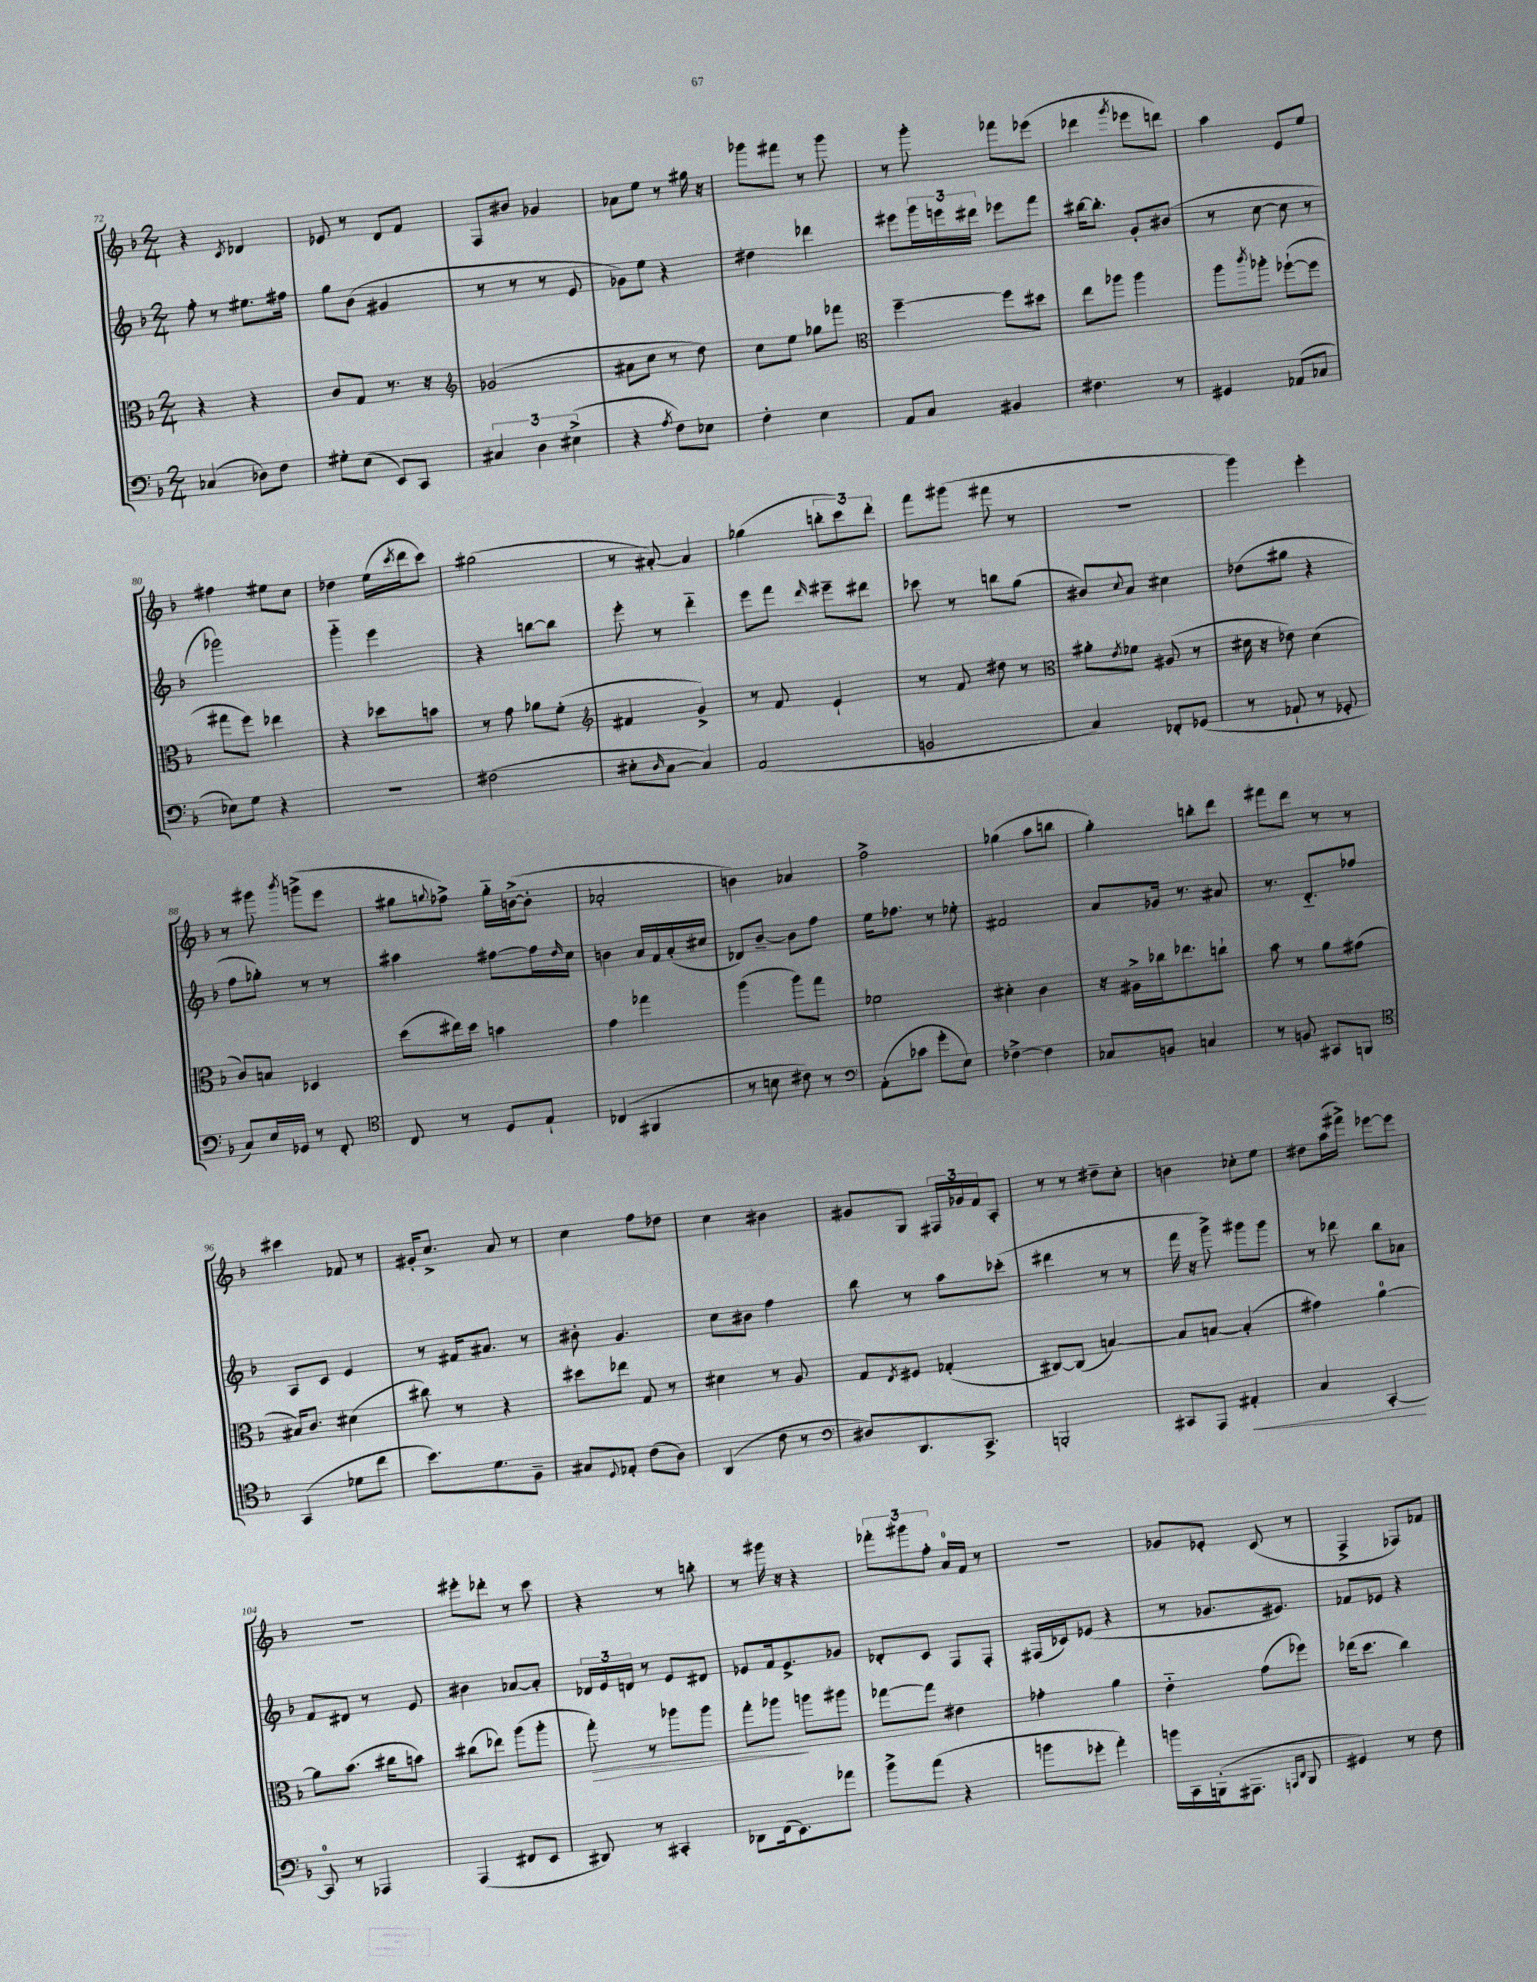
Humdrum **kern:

**kern	**kern	**kern	**kern
*staff4	*staff3	*staff2	*staff1
*clefF4	*clefC3	*clefG2	*clefG2
*k[b-]	*k[b-]	*k[b-]	*k[b-]
*M2/4	*M2/4	*M2/4	*M2/4
(4C-	4r	8ff'	4r
.	.	8r	.
.	.	.	8qc
8D-)	4r	8.ee#	4d-
8F	.	.	.
.	.	16ff#	.
=	=	=	=
8G#'	8c	8gg	8e-
(8E	8G	(8b-	8r
8EE)	8.r	4g#	8d
8CC	.	.	8f
.	16r	.	.
=	=	=	=
*	*clefG2	*	*
6C#	(2g-	8r	8F
.	.	8r	8b#
6D	.	.	.
.	.	8r	4g-
(6E#^	.	.	.
.	.	8e	.
=	=	=	=
4r	8a#	8g-)	8a-
.	8cc	8ee	8ee
8qA	.	.	.
8F)	8r	4r	8r
8E-	8dd)	.	16gg#
.	.	.	16r
=	=	=	=
4F'	8cc	4dd#	8ggg-
.	8ee	.	8fff#
4E	8gg-	4ddd-	8r
.	8fff-	.	8ggg-
=	=	=	=
*	*clefC3	*	*
8AA	[4ff~	8eee#	8r
8C	.	24ggg	8ggg'
.	.	24eee	.
.	.	24ddd#	.
4BB#	8ff]	8eee-	8fff-
.	8dd#	8fff	(8eee-
=	=	=	=
4.F#	8ee	[16bb#	4ddd-
.	.	8.bb#']	.
.	8aa-	.	.
.	.	.	8qggg
.	4aa-	8g'	8eee-
8r	.	(8b#	8ddd)
=	=	=	=
4GG#	8aa	8r	4aa
.	8qccc	.	.
.	8aa-'	[8cc	.
(8AA-	([8ff-`	8cc]	8e
8C-	8ff-]	8r	8ee
=	=	=	=
8E-)	8gg#	2ggg-)	4ff#
8G	8ff)	.	.
4r	4ee-	.	8ee#
.	.	.	8cc
=	=	=	=
2r	4r	4ggg'~	4dd-
.	8dd-	4eee	(16ee
.	.	.	8qccc
.	.	.	16ddd
.	8b	.	8ccc)
=	=	=	=
(2F#	8r	4r	(2gg#
.	8g	.	.
.	8a-	[8bb	.
.	(8f'	8bb]	.
=	=	=	=
*	*clefG2	*	*
8E#'	4f#	8eee'	8r
16qqD	.	.	.
[8C	.	8r	[8a#')
4C])	4g^)	4ddd'~	4a#]
=	=	=	=
(2AA	8r	8eee	(4gg-
.	8f	8fff	.
.	.	16qqddd	.
.	4e`	8eee#~	12bb'
.	.	.	12ccc)
.	.	8ddd#	.
.	.	.	12ddd'
=	=	=	=
2BB	8r	8ccc-	8fff
.	8f	8r	(8ggg#
.	8dd#	8bb	8fff#
.	8r	(8gg	8r
=	=	=	=
*	*clefC3	*	*
4C)	8a#'	8b#)	2r
.	8qe	8qqcc	.
.	8f-	8a	.
8FF-'	(8A#	4cc#	.
(8GG-	8r	.	.
=	=	=	=
8r	16d#	(8dd-	4ggg)
.	16r	.	.
8AA-`	8e-)	8gg#	.
8r	(4d#	4r	4eee'
8GG-'	.	.	.
=	=	=	=
8C)	8c)	8ff	8r
16E	8B	8gg-')	8ggg#
16GG-	.	.	.
.	.	.	8qbbb-
8r	4D-	8r	(8ggg^
8FF'	.	8r	8eee
=	=	=	=
*clefC4	*	*	*
8C	(8dd	4aa#	8gg#
.	.	.	8qqgg
8r	16ee#)	.	8ff-^)
.	16dd	.	.
8D	4b	[8ff#	16gg'~
.	.	.	([16b^
8E`	.	16ff#]	8b']
.	.	16qqdd	.
.	.	16cc	.
=	=	=	=
(4C-	4g	4b	2a-'
4FF#	4gg-	16a	.
.	.	16f	.
.	.	(16a'	.
.	.	16cc#	.
=	=	=	=
8r	(4aa	8d-)	4b)
8B	.	[8b-~	.
8c#)	8aa)	8b-]	4a-
8r	8gg	8ff	.
=	=	=	=
*clefF4	*	*	*
(8AA'	2f-	16ee	2ff^
.	.	8.ff-	.
8c-	.	.	.
8g'	.	8r	.
8E)	.	8ee-'	.
=	=	=	=
[4F-^	4d#'	2f#	(4gg-
4F-]	4c	.	8aa
.	.	.	8bb
=	=	=	=
8C-	16r	8a	4gg')
.	16A#^	.	.
8BB	16cc-	16g-	.
.	8.ee-	8.r	.
4C	.	.	8bb'
.	8cc`	8a#	8ddd
=	=	=	=
8r	8b-	8.r	8fff#
8BB	8r	.	8ddd
.	.	8.d'~	.
8CC#	8a	.	8r
8BBB	(8g#	8ff-	8r
=	=	=	=
*clefC4	*	*	*
(4GG	16B#)	8A	4ccc#
.	8.c	.	.
.	.	8c	.
8d-	(4d#	4e	8f-
8cc	.	.	8r
=	=	=	=
8.b-)	8cc#)	8r	16g#'
.	.	.	8.cc^
.	8r	16f#	.
8.d	.	8.a#	.
.	4r	.	8a
8F~	.	8r	8r
=	=	=	=
8G#	8dd#	8b#'	4cc
8qqD	.	.	.
8E-'	8ee-	4.g	.
(8c	8G	.	8ff
8A)	8r	.	8dd-
=	=	=	=
(4AA	4d#	8cc	4cc
.	.	8b#	.
8c	8r	4ff	4b#
8r	8A	.	.
=	=	=	=
*clefF4	*	*	*
8D#)	8G	8bb-	8g#
.	8qE	.	.
8.DD	8F#	8r	8G
.	(4G-'	8aa	24F#
.	.	.	24g-
8.CC^	.	.	.
.	.	.	24f
.	.	(8ccc-'	8A'
=	=	=	=
2BBB'	[8C#)	4ddd#	8r
.	(8C#]	.	8r
.	[4B)	8r	8dd#~
.	.	8r	8cc'
=	=	=	=
8CC#	8B]	16fff	4b
.	.	16r	.
8AAA	[8B	8ggg^)	.
4AA#'	(4B']	8ggg#	8cc-'
.	.	8ggg#	8ee
=	=	=	=
4C	4g#)	8r	8dd#
.	.	8ddd-	(16aa
.	.	.	16fff#^)
[4CC'	[4a	8bb-	[8eee-
.	.	8a-	8eee-]
=	=	=	=
8CC]	8a]	8f	2r
8r	(8.b-	8d#	.
4AAA-	.	8r	.
.	16cc#	.	.
.	8b)	8e	.
=	=	=	=
(4AAA	(8cc#	4b#	8eee#'
.	8ee-)	.	8ddd-'
8FF#	(8aa	[8a-	8r
8EE	8aa'	8a-']	8ccc
=	=	=	=
8DD#)	8gg')	24d-	4r
.	.	24e	.
.	.	24d	.
8r	8r	8r	.
4CC#'	8aa-	8e	8r
.	8aa-	8d#	8bb'
=	=	=	=
8DD-	8gg'	8e-	8r
(16FF	8aa-	16f	16ggg#
8.EE)	.	8.e-^	16r
.	8aa	.	4r
8a-	8aa#	8g-	.
=	=	=	=
8b-^	[8gg-	8d-'	12fff-'
.	.	.	12ggg#
(8a	8gg-]	8c	.
.	.	.	12ff'
4r	4e#	8F	16a
.	.	.	16f
.	.	8F'	8r
=	=	=	=
8b	4g-'	(16F#	2r
.	.	16c-)	.
8g-'	.	(8e-	.
4a')	4a	4r	.
=	=	=	=
16b	4e'~	8r	8g-
16CC	.	.	.
(16BBB'	.	8.g-	8e-'
8.AAA#	.	.	.
.	(8g	.	(8c
.	.	8.e#)	.
16qqAAA	.	.	.
16qqDD	.	.	.
8BBB	8ff-)	.	8r
=	=	=	=
4GG#)	(16ee-	8f-	4F^
.	8.dd	.	.
.	.	8e-	.
8r	4cc)	4r	8F-)
8F	.	.	8f-
==	==	==	==
*-	*-	*-	*-
